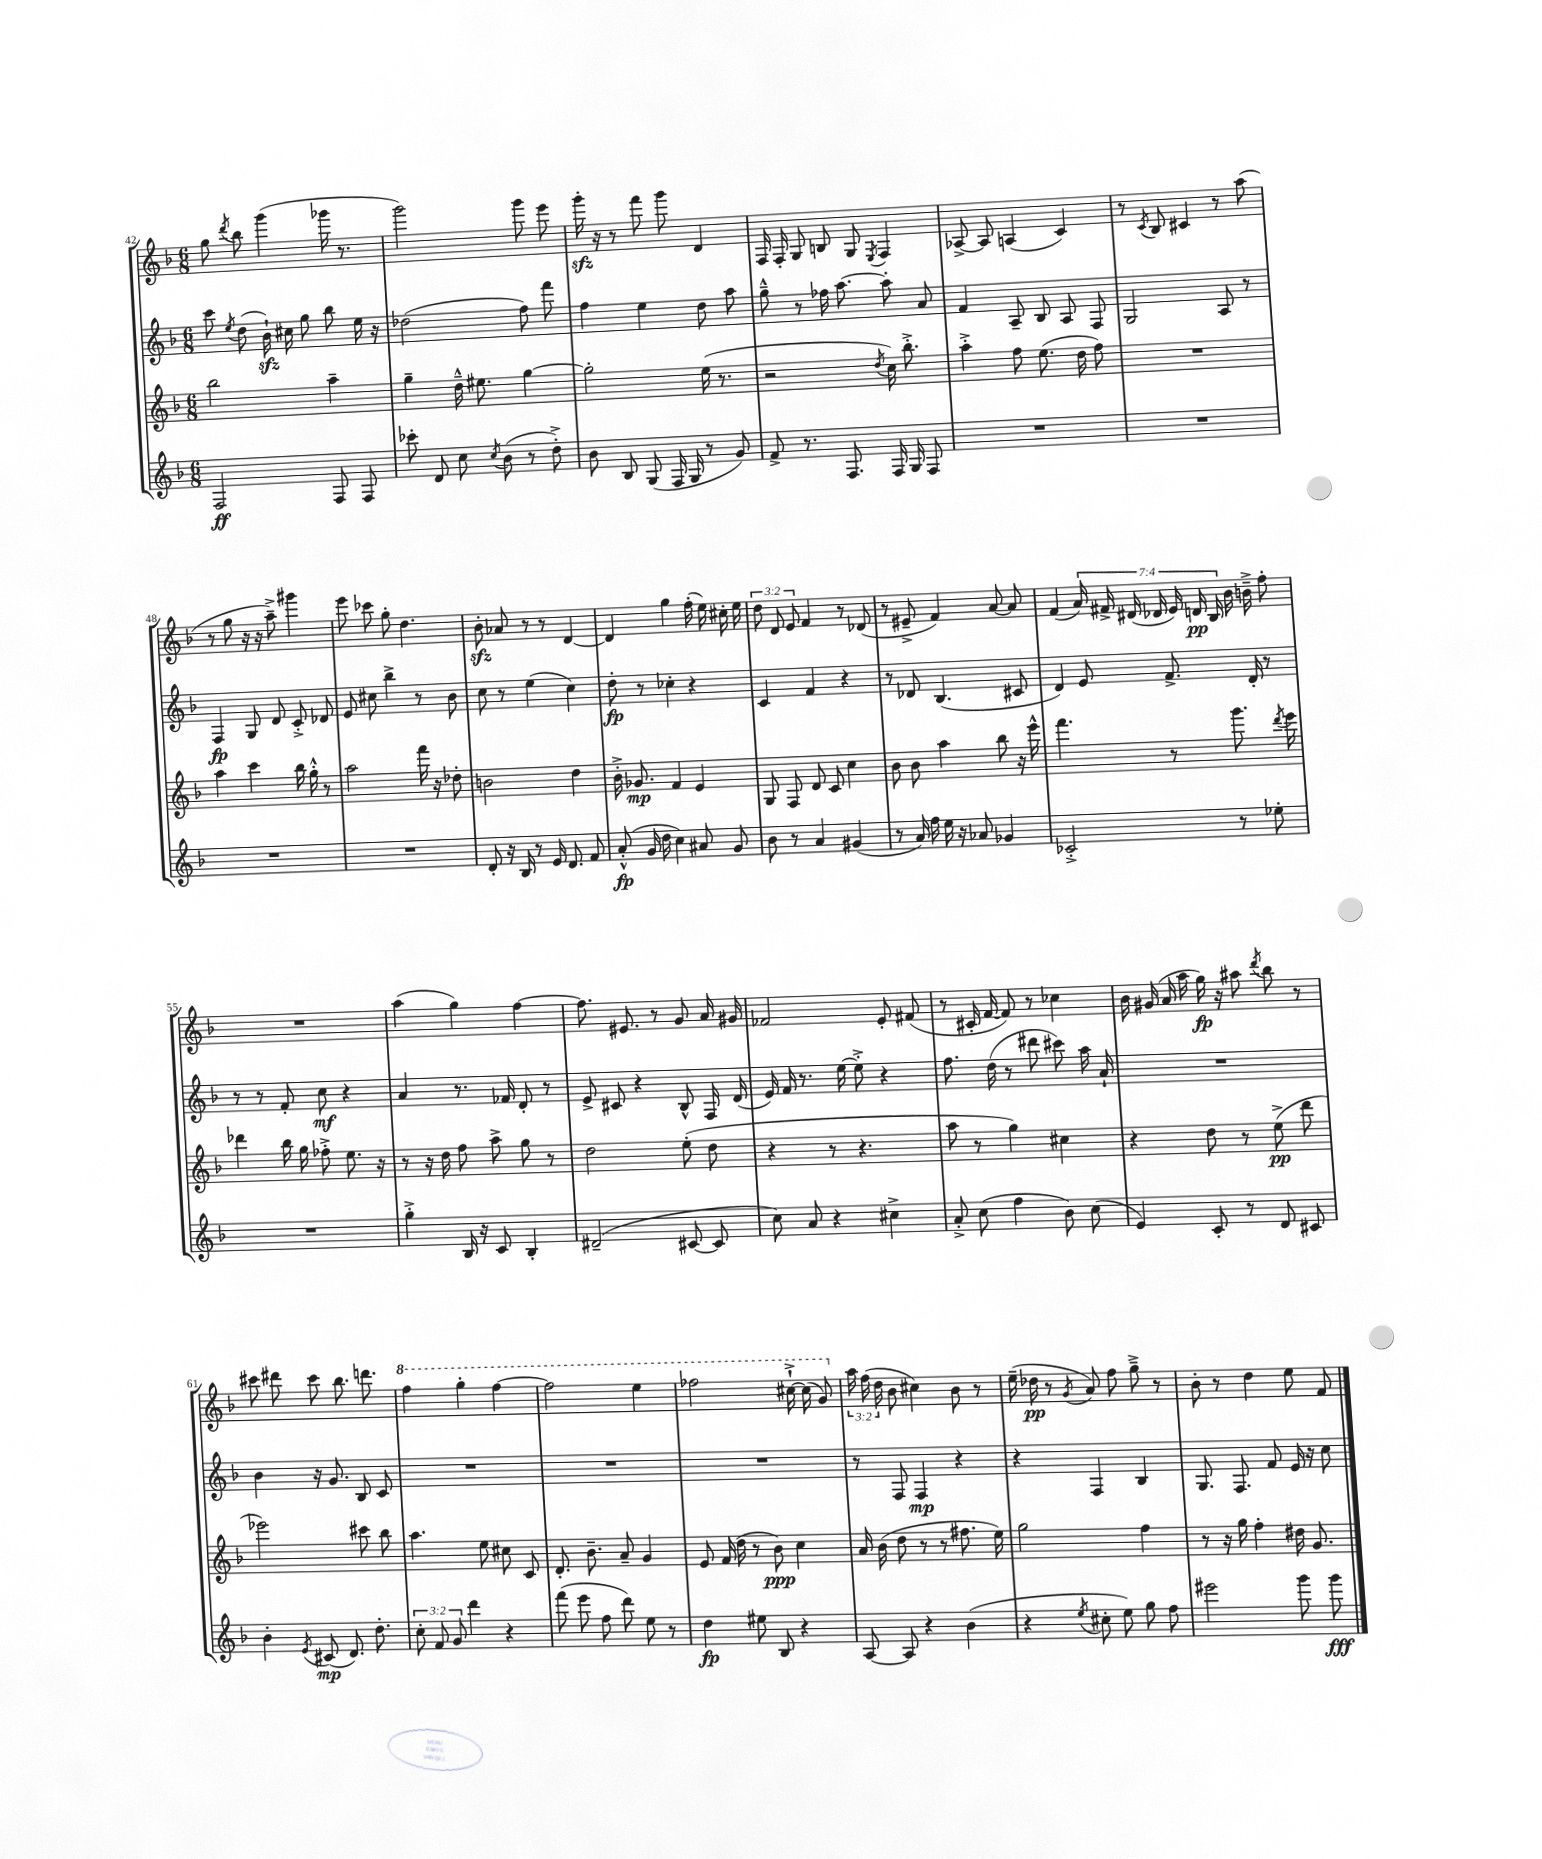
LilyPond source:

<<
\new StaffGroup <<
\new Staff = "s0" {
    \clef treble \key f \major \numericTimeSignature \time 6/8 \override Staff.TupletNumber.text = #tuplet-number::calc-fraction-text
    \autoBeamOff g''8 \acciaccatura { d'''8 } bes''8 g'''4( ges'''16 r8. |
    g'''2) g'''8 e'''8 |
    g'''16-.\sfz r16 r8 f'''8 g'''8 d'4 |
    f16 f16-. g8 b8 g8 \acciaccatura { e8 } f4 |
    aes8~-> aes8 a4( c'4) |
    r8 \acciaccatura { c'8 } bes8 cis'4 r8 a''8( |
    r8 g''8 r16 r16 a''8--->) gis'''4 |
    e'''8 ces'''8 g''8-. d''4. |
    bes'8-.\sfz aes'8 r8 r8 d'4~ |
    d'4 g''4 f''16-.( e''16) cis''16-. e''16 |
    \tuplet 3/2 { d''8 d'8 e'8 } f'4 r8 des'8( |
    r8 eis'8---> f'4) a'8~ a'8 |
    f'4( \tuplet 7/4 { a'16) fis'16-> dis'16( des'16 e'16) d'16\pp bes16 } bes'16 b'16---> f''8-. |
    R2. |
    a''4( g''4) f''4~ |
    f''8. eis'8. r8 g'8 a'16 gis'16 |
    fes'2 e'8-. fis'8( |
    r8 cis'16-. f'16~ f'8) r8 ces''4 |
    bes'16 gis'16( a'16 a''16 g''16\fp) r16 ais''8 \acciaccatura { d'''8 } bes''8 r8 |
    cis'''8 dis'''8 cis'''8 bes''8. d'''8. |
    \ottava #1 f'''4 g'''4-. f'''4~ |
    f'''2 e'''4 |
    fes'''2 cis'''16~-!-> cis'''16( g''8) \ottava #0 |
    \tuplet 3/2 { a''16 f''16( d''16 } bes'8 cis''4) bes'8 r8 |
    e''16--( des''16\pp r8 \acciaccatura { g'8 } a'8) f''8 g''8---> r8 |
    bes'8-. r8 d''4 e''8 f'8 \bar "|." |
}
\new Staff = "s1" {
    \clef treble \key f \major \numericTimeSignature \time 6/8
    \autoBeamOff c'''8 \acciaccatura { e''8 } d''8( bes'16-!\sfz) cis''16 g''8 bes''8 e''16 r16 |
    des''2( f''8) f'''8 |
    f''4 e''4 d''8 a''8 |
    g''8---^ r8 fes''16 a''8.~ a''8-. a'8 |
    f'4 a8-- bes8 a8 f8 |
    g2 a8 r8 |
    f4\fp g8 d'8 c'8-.-> des'8 |
    e'8 cis''8 bes''4-> r8 bes'8 |
    c''8 r8 e''4( c''4) |
    d''8-.\fp r8 ces''4-. r4 |
    c'4 f'4 r4 |
    r8 des'8 bes4.( cis'8 |
    d'4) e'8 f'8.-> d'16-. r8 |
    r8 r8 f'8-. c''8\mf r4 |
    a'4 r8. fes'16 d'8-. r8 |
    e'8-> cis'8 r4 bes8-^ f16 d'16( |
    e'16) f'16 r8. e''16~ e''8-.-> r4 |
    f''8. d''16( r8 dis'''8 cis'''8) a''16 a'16-! |
    R2. |
    bes'4 r16 g'8. bes8 c'8 |
    R2. |
    R2. |
    R2. |
    r8 f8 f4\mp r4 |
    r4 f4 bes4 |
    g8. f8. f'8 e'16 r16 c''8 \bar "|." |
}
\new Staff = "s2" {
    \clef treble \key f \major \numericTimeSignature \time 6/8
    \autoBeamOff bes''2 a''4-- |
    g''4-- d''16---^ eis''8. g''4~ |
    g''2-. e''16( r8. |
    r2 \acciaccatura { d''8 } c''16) bes''8.-.-> |
    a''4-.-> f''8 e''8.( d''16 f''8) |
    R2. |
    a''4 c'''4 bes''16 g''16-.-^ r8 |
    a''2 f'''16 r16 des''8-. |
    b'2 d''4 |
    bes'16-.-> ges'8.\mp f'4 e'4 |
    g8 f8 d'8 c'8 c''4 |
    bes'8 bes'8 a''4 bes''8 r16 e'''16-^ |
    f'''4. r8 g'''8. \acciaccatura { d'''8 } e'''16 |
    des'''4 bes''16 g''16 fes''8-.-> e''8. r16 |
    r8 r16 d''16 f''8 a''8-> g''8 r8 |
    d''2 e''8-.( d''8 |
    r4 r8 r4. |
    a''8 r8 g''4) cis''4 |
    r4 d''8 r8 e''8->\pp( d'''8 |
    ees'''2) cis'''8 bes''8 |
    a''4. e''8 cis''8 c'8 |
    d'8.-. bes'8.-- a'8-- g'4 |
    e'8 f'16( d''16 r8 bes'8\ppp) c''4 |
    a'16 bes'16( d''8 r8 r8 fis''8. e''16) |
    g''2 f''4 |
    r8 r16 g''16 f''4-. dis''16 g'8. \bar "|." |
}
\new Staff = "s3" {
    \clef treble \key f \major \numericTimeSignature \time 6/8 \override Staff.TupletNumber.text = #tuplet-number::calc-fraction-text
    \autoBeamOff f2\ff f8 f8 |
    ces'''8-. d'8 c''8 \acciaccatura { c''8 } bes'8( r8 d''8-.->) |
    bes'8 bes8 g8( f16 g16 r8 g'8) |
    f'8-> r8. f8. f16 g16 f8 |
    R2. |
    R2. |
    R2. |
    R2. |
    d'8-. r16 bes16 r8 e'16 d'8. f'8 |
    a'8-.-^\fp( g'16 d''16 c''4) ais'8 g'8 |
    bes'8 r8 a'4 gis'4( |
    r8 a'16) f''16 e''16 r16 aes'8 ges'4 |
    ces'2-.-> r8 ees''8-. |
    R2. |
    g''4-.-> bes16 r16 c'8 bes4-. |
    dis'2--( cis'8~ cis'8 |
    c''8) a'8 r4 cis''4-> |
    a'8-.-> c''8( f''4 bes'8) c''8( |
    e'4) c'8-. r8 d'8 cis'8 |
    bes'4-. \acciaccatura { e'8 } cis'8\mp( d'8.) d''8.-. |
    \tuplet 3/2 { c''8-. f'8 g'8 } d'''4 r4 |
    f'''8( e'''8 f''8 d'''8) e''8 r8 |
    d''4\fp eis''8 bes8 r4 |
    a8~ a8 r4 bes'4( |
    r4 \acciaccatura { e''8 } cis''8-. e''8) g''8 f''8 |
    eis'''2 g'''8 g'''8\fff \bar "|." |
}
>>
>>
\layout { \context { \Score currentBarNumber = #42 } }
